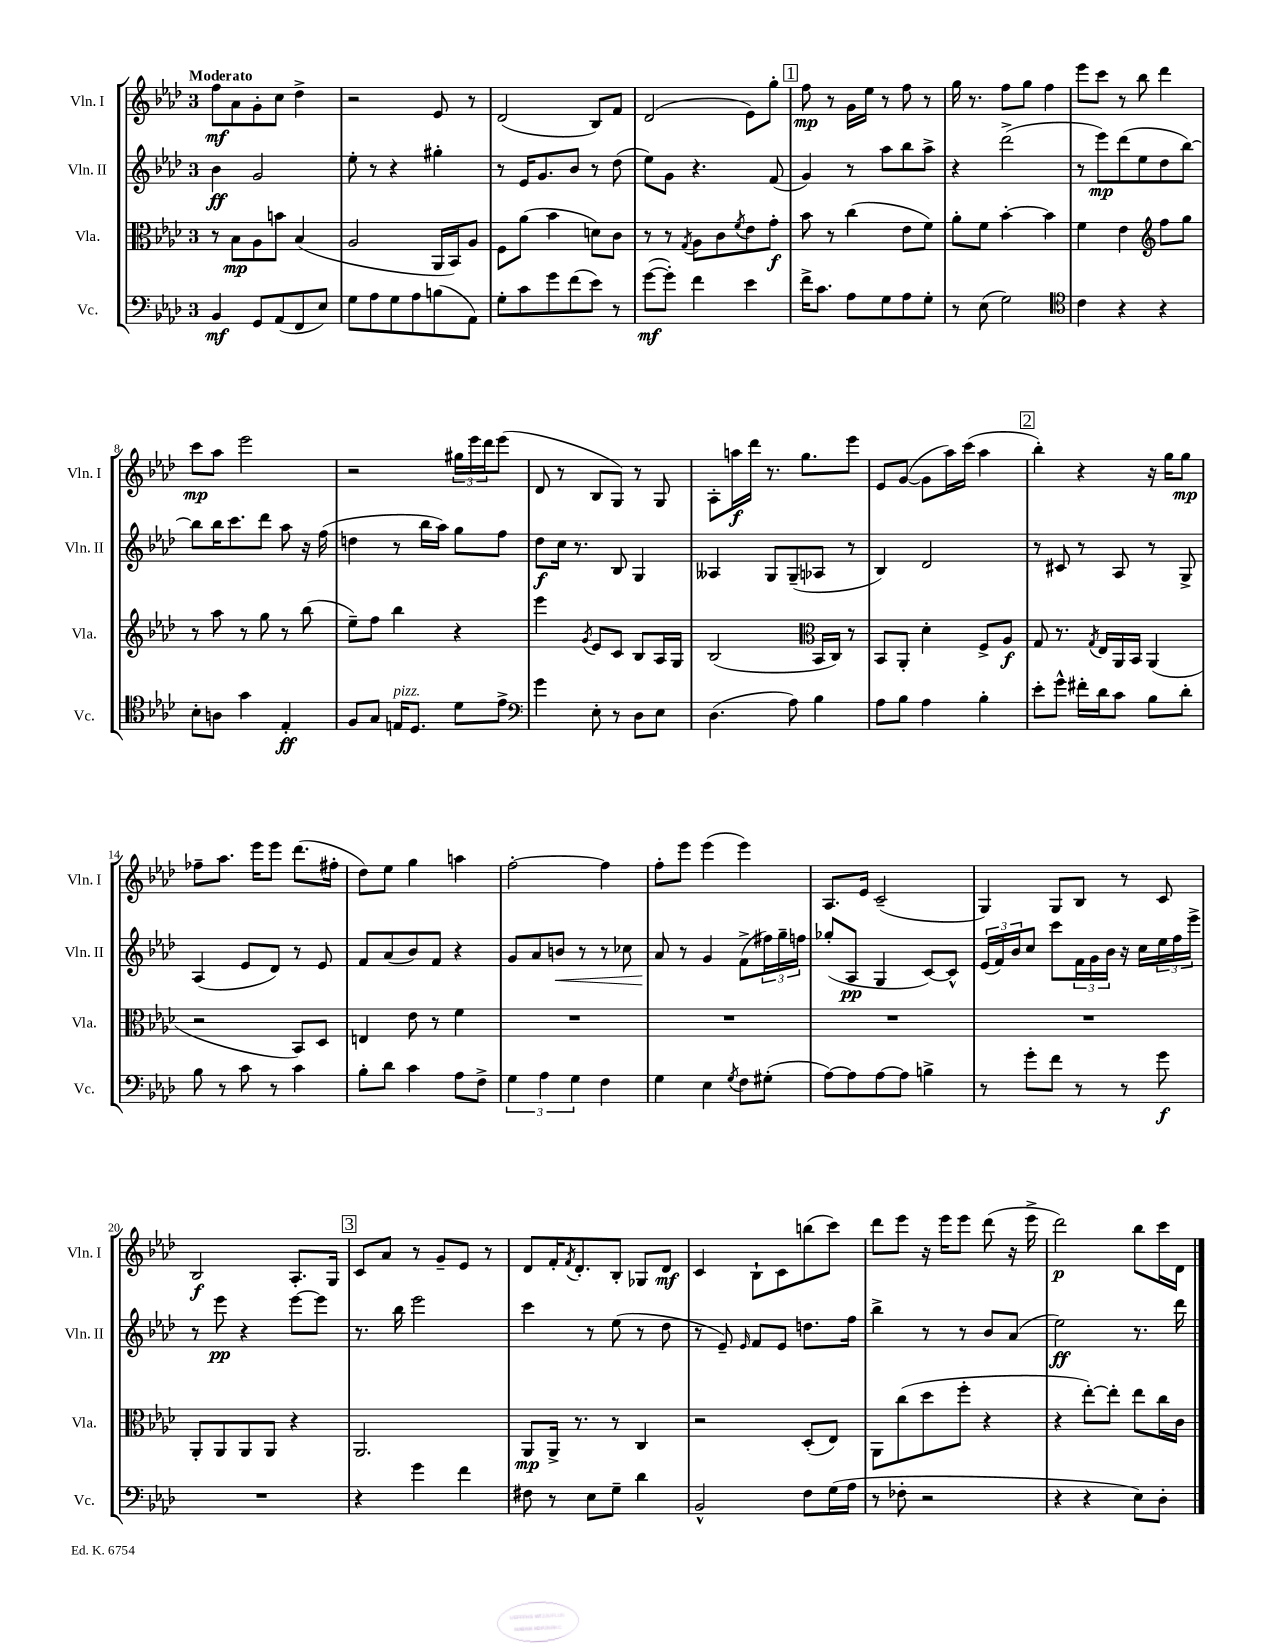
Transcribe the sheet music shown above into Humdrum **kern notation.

**kern	**dynam	**kern	**dynam	**kern	**dynam	**kern	**dynam
*part4	*part4	*part3	*part3	*part2	*part2	*part1	*part1
*staff4	*staff4	*staff3	*staff3	*staff2	*staff2	*staff1	*staff1
*I"Vc.	*	*I"Vla.	*	*I"Vln. II	*	*I"Vln. I	*
*I'Vc.	*	*I'Vla.	*	*I'Vln. II	*	*I'Vln. I	*
*clefF4	*	*clefC3	*	*clefG2	*	*clefG2	*
*k[b-e-a-d-]	*	*k[b-e-a-d-]	*	*k[b-e-a-d-]	*	*k[b-e-a-d-]	*
*M3/4	*	*M3/4	*	*M3/4	*	*M3/4	*
=1	=1	=1	=1	=1	=1	=1	=1
!	!	!	!	!	!	!LO:TX:a:B:t=Moderato	!
4BB-/	mf	8r	.	4b-\	ff	8ff\L	mf
.	.	8B-\L	mp	.	.	8a-\	.
8GG/L	.	8A-\	.	2g/	.	8g'\	.
(8AA-/	.	8bn\J	.	.	.	8cc\J	.
8FF/	.	(4B-/	.	.	.	4dd-^\	.
8E-/J)	.	.	.	.	.	.	.
=2	=2	=2	=2	=2	=2	=2	=2
8G\L	.	2A-/	.	8ee-'\	.	2r	.
8A-\	.	.	.	8r	.	.	.
8G\	.	.	.	4r	.	.	.
8A-\	.	.	.	.	.	.	.
(8Bn\	.	16AA-/LL	.	4gg#X'\	.	8e-/	.
.	.	16BB-/J)	.	.	.	.	.
8AA-\J)	.	8A-/J	.	.	.	8r	.
=3	=3	=3	=3	=3	=3	=3	=3
8G'\L	.	8F\L	.	8r	.	(2d-/	.
8c\	.	(8a-\J	.	16e-/KL	.	.	.
.	.	.	.	8.g/	.	.	.
8g\	.	4b-\	.	.	.	.	.
(8f\	.	.	.	8b-/J	.	.	.
8e-\J)	.	8dn\L)	.	8r	.	8B-/L)	.
8r	.	8c\J	.	(8dd-\	.	8f/J	.
=4	=4	=4	=4	=4	=4	=4	=4
([8g\L	mf	8r	.	8ee-\L)	.	(2d-/	.
8g'\J])	.	8r	.	8g\J	.	.	.
.	.	8qG/	.	.	.	.	.
4f\	.	8A-\L	.	4.r	.	.	.
.	.	8c\	.	.	.	.	.
.	.	8qf/	.	.	.	.	.
4e-\	.	8e-\	.	.	.	8e-\L)	.
.	.	8g'\J	f	(8f/	.	8gg'\J	.
!!LO:REH:place=s1:t=1
=5	=5	=5	=5	=5	=5	=5	=5
16f^\KL	.	8b-\	.	4g/)	.	8ff\	mp
8.c\J	.	.	.	.	.	.	.
.	.	8r	.	.	.	8r	.
8A-\L	.	(4cc\	.	8r	.	16g\LL	.
.	.	.	.	.	.	16ee-\JJ	.
8G\	.	.	.	8aa-\L	.	8r	.
8A-\	.	8e-\L	.	8bb-\	.	8ff\	.
8G'\J	.	8f\J)	.	8aa-^\J	.	8r	.
=6	=6	=6	=6	=6	=6	=6	=6
8r	.	8a-'\L	.	4r	.	16gg\	.
.	.	.	.	.	.	8.r	.
(8E-\	.	8f\J	.	.	.	.	.
2G\)	.	[4b-'\	.	(2ddd-^\	.	8ff\L	.
.	.	.	.	.	.	8gg\J	.
.	.	4b-\]	.	.	.	4ff\	.
=7	=7	=7	=7	=7	=7	=7	=7
*clefC4	*	*	*	*	*	*	*
4c\	.	4f\	.	8r	.	8eee-\L	.
.	.	.	.	8eee-\L)	mp	8ccc\J	.
4r	.	4e-\	.	(8ddd-\	.	8r	.
.	.	.	.	8ee-\	.	8bb-\	.
*	*	*clefG2	*	*	*	*	*
4r	.	8ff\L	.	8dd-\	.	4ddd-\	.
.	.	8gg\J	.	[8bb-\J)	.	.	.
!!LO:LB:g=z
=8	=8	=8	=8	=8	=8	=8	=8
8B-'\L	.	8r	.	8bb-\L]	.	8ccc\L	mp
8An\J	.	8aa-\	.	16bb-\K	.	8aa-\J	.
.	.	.	.	8.ccc\	.	.	.
4g\	.	8r	.	.	.	2eee-\	.
.	.	8gg\	.	8ddd-\J	.	.	.
4E-'/	ff	8r	.	8aa-\	.	.	.
.	.	(8bb-\	.	16r	.	.	.
.	.	.	.	(16ff\	.	.	.
=9	=9	=9	=9	=9	=9	=9	=9
8F/L	.	8ee-~\L)	.	4ddn\	.	2r	.
8G/J	.	8ff\J	.	.	.	.	.
!LO:TX:a:i:t=pizz.	!	!	!	!	!	!	!
16En/KL	.	4bb-\	.	8r	.	.	.
8.D-/J	.	.	.	.	.	.	.
.	.	.	.	16bb-\LL	.	.	.
.	.	.	.	16aa-\JJ)	.	.	.
8d-\L	.	4r	.	8gg\L	.	24gg#X\LL	.
.	.	.	.	.	.	24eee-\	.
.	.	.	.	.	.	24ddd-\J	.
8e-^\J	.	.	.	8ff\J	.	(8eee-\J	.
=10	=10	=10	=10	=10	=10	=10	=10
*clefF4	*	*	*	*	*	*	*
4g\	.	4eee-\	.	8dd-\L	f	8d-/	.
.	.	.	.	16cc\Jk	.	8r	.
.	.	.	.	8.r	.	.	.
.	.	8qg/	.	.	.	.	.
8E-'\	.	8e-/L	.	.	.	8B-/L	.
8r	.	8c/J	.	8B-/	.	8G/J)	.
8D-\L	.	8B-/L	.	4G/	.	8r	.
8E-\J	.	16A-/L	.	.	.	8G/	.
.	.	16G/JJ	.	.	.	.	.
=11	=11	=11	=11	=11	=11	=11	=11
(4.D-\	.	(2B-/	.	4A--X/	.	8A-'\L	.
.	.	.	.	.	.	16aan\L	f
.	.	.	.	.	.	16ddd-\JJ	.
.	.	.	.	8G/L	.	8.r	.
8A-\)	.	.	.	(8G~/	.	.	.
.	.	.	.	.	.	8.gg\L	.
*	*	*clefC3	*	*	*	*	*
4B-\	.	16BB-/LL	.	8A-X/J	.	.	.
.	.	16C/JJ)	.	.	.	.	.
.	.	8r	.	8r	.	8eee-\J	.
=12	=12	=12	=12	=12	=12	=12	=12
8A-\L	.	8BB-/L	.	4B-/)	.	8e-/L	.
8B-\J	.	8AA-'/J	.	.	.	([8g/J	.
4A-\	.	4d-'\	.	2d-/	.	8g\L]	.
.	.	.	.	.	.	16aa-\L)	.
.	.	.	.	.	.	(16ccc\JJ	.
4B-'\	.	8F^/L	.	.	.	4aa-\	.
.	.	8A-/J	f	.	.	.	.
!!LO:REH:place=s1:t=2
=13	=13	=13	=13	=13	=13	=13	=13
8e-'\L	.	8G/	.	8r	.	4bb-'\)	.
8g^^\J	.	8.r	.	8c#X/	.	.	.
16f#X'\LL	.	.	.	8r	.	4r	.
.	.	8qG/	.	.	.	.	.
16d-\J	.	16E-/LL	.	.	.	.	.
8c\J	.	16AA-/	.	8A-/	.	.	.
.	.	16BB-/JJ	.	.	.	.	.
8B-\L	.	(4AA-/	.	8r	.	16r	.
.	.	.	.	.	.	16gg\KL	.
8d-'\J	.	.	.	8G^/	.	8gg\J	mp
!!LO:LB:g=z
=14	=14	=14	=14	=14	=14	=14	=14
8B-\	.	2r	.	(4A-/	.	8ff-X~\L	.
8r	.	.	.	.	.	8.aa-\J	.
8c\	.	.	.	8e-/L	.	.	.
.	.	.	.	.	.	16eee-\KL	.
8r	.	.	.	8d-/J)	.	8eee-\J	.
4c\	.	8BB-/L)	.	8r	.	(8.ddd-\L	.
.	.	8D-/J	.	8e-/	.	.	.
.	.	.	.	.	.	16ff#X'\Jk	.
=15	=15	=15	=15	=15	=15	=15	=15
8B-'\L	.	4En/	.	8f/L	.	8dd-\L)	.
8d-\J	.	.	.	(8a-/	.	8ee-\J	.
4c\	.	8e-\	.	8b-/)	.	4gg\	.
.	.	8r	.	8f/J	.	.	.
8A-\L	.	4f\	.	4r	.	4aan\	.
8F^\J	.	.	.	.	.	.	.
=16	=16	=16	=16	=16	=16	=16	=16
6G\	.	2.r	.	8g/L	.	[2ff'\	.
.	.	.	.	8a-/	.	.	.
6A-\	.	.	.	.	.	.	.
!	!	!	!	!	!LO:HP:b	!	!
.	.	.	.	8bn/J	<	.	.
6G\	.	.	.	.	.	.	.
.	.	.	.	8r	.	.	.
4F\	.	.	.	8r	.	4ff\]	.
.	.	.	.	8cc-X\	.	.	.
=17	=17	=17	=17	=17	=17	=17	=17
4G\	.	2.r	.	8a-/	.	8ff'\L	.
.	.	.	.	8r	[	8eee-\J	.
4E-\	.	.	.	4g/	.	(4eee-\	.
8qG/	.	.	.	.	.	.	.
8F\L	.	.	.	(8f^\L	.	4eee-\)	.
(8G#X'\J	.	.	.	24ff#X\L)	.	.	.
.	.	.	.	24gg~\	.	.	.
.	.	.	.	24ffn\JJ	.	.	.
=18	=18	=18	=18	=18	=18	=18	=18
[8A-\L)	.	2.r	.	(8gg-X'/L	.	8.A-/L	.
8A-\]	.	.	.	8A-/J	pp	.	.
.	.	.	.	.	.	16e-/Jk	.
[8A-\	.	.	.	4G/	.	(2c~/	.
8A-\J]	.	.	.	.	.	.	.
4Bn^\	.	.	.	[8c/L)	.	.	.
.	.	.	.	8c^^/J]	.	.	.
=19	=19	=19	=19	=19	=19	=19	=19
8r	.	2.r	.	(24e-/LL	.	4G/)	.
.	.	.	.	24f/)	.	.	.
.	.	.	.	24b-/J	.	.	.
8g'\L	.	.	.	8cc/J	.	.	.
8f\J	.	.	.	8ccc\L	.	8G/L	.
8r	.	.	.	24f\L	.	8B-/J	.
.	.	.	.	24g\	.	.	.
.	.	.	.	24b-\JJ	.	.	.
8r	.	.	.	16r	.	8r	.
.	.	.	.	16cc\LL	.	.	.
8g\	f	.	.	24ee-\	.	8c/	.
.	.	.	.	24ff\	.	.	.
.	.	.	.	24eee-^\JJ	.	.	.
!!LO:LB:g=z
=20	=20	=20	=20	=20	=20	=20	=20
2.r	.	8AA-'/L	.	8r	.	2B-/	f
.	.	8AA-/	.	8eee-\	pp	.	.
.	.	8AA-/	.	4r	.	.	.
.	.	8AA-/J	.	.	.	.	.
.	.	4r	.	[8eee-\L	.	8.A-'/L	.
.	.	.	.	8eee-\J]	.	.	.
.	.	.	.	.	.	16G/Jk	.
!!LO:REH:place=s1:t=3
=21	=21	=21	=21	=21	=21	=21	=21
4r	.	2.AA-/	.	8.r	.	8c/L	.
.	.	.	.	.	.	8a-/J	.
.	.	.	.	16bb-\	.	.	.
4g\	.	.	.	2eee-\	.	8r	.
.	.	.	.	.	.	8g~/L	.
4f\	.	.	.	.	.	8e-/J	.
.	.	.	.	.	.	8r	.
=22	=22	=22	=22	=22	=22	=22	=22
8F#X\	.	8AA-/L	mp	4ccc\	.	8d-/L	.
8r	.	16AA-^/Jk	.	.	.	16f'/K	.
.	.	.	.	.	.	8qf/	.
.	.	8.r	.	.	.	8.d-'/	.
8E-\L	.	.	.	8r	.	.	.
8G~\J	.	8r	.	(8ee-\	.	8B-'/J	.
4d-\	.	4C/	.	8r	.	8G-X/L	.
.	.	.	.	8dd-\	.	8d-/J	mf
=23	=23	=23	=23	=23	=23	=23	=23
2BB-^^/	.	2r	.	8r	.	4c/	.
.	.	.	.	8e-~/)	.	.	.
.	.	.	.	16qqe-/	.	.	.
.	.	.	.	8f/L	.	8B-`\L	.
.	.	.	.	8e-/J	.	8c\	.
8F\L	.	(8D-'/L	.	8.ddn\L	.	(8bbn\	.
(16G\L	.	8E-/J)	.	.	.	8ccc\J)	.
16A-\JJ	.	.	.	16ff\Jk	.	.	.
=24	=24	=24	=24	=24	=24	=24	=24
8r	.	8AA-\L	.	4bb-^\	.	8ddd-\L	.
8F-X'\	.	(8cc\	.	.	.	8eee-\J	.
2r	.	8dd-\	.	8r	.	16r	.
.	.	.	.	.	.	16eee-\KL	.
.	.	8ff'\J	.	8r	.	8eee-\J	.
.	.	4r	.	8b-/L	.	(8ddd-\	.
.	.	.	.	(8a-/J	.	16r	.
.	.	.	.	.	.	16eee-^\	.
=25	=25	=25	=25	=25	=25	=25	=25
4r	.	4r	.	2ee-\)	ff	2ddd-\)	p
4r	.	[8ee-'\L)	.	.	.	.	.
.	.	8ee-'\J]	.	.	.	.	.
8E-\L)	.	8ee-\L	.	8.r	.	8bb-\L	.
8D-'\J	.	16cc\L	.	.	.	16ccc\L	.
.	.	16c\JJ	.	16ddd-\	.	16d-\JJ	.
==	==	==	==	==	==	==	==
*-	*-	*-	*-	*-	*-	*-	*-
